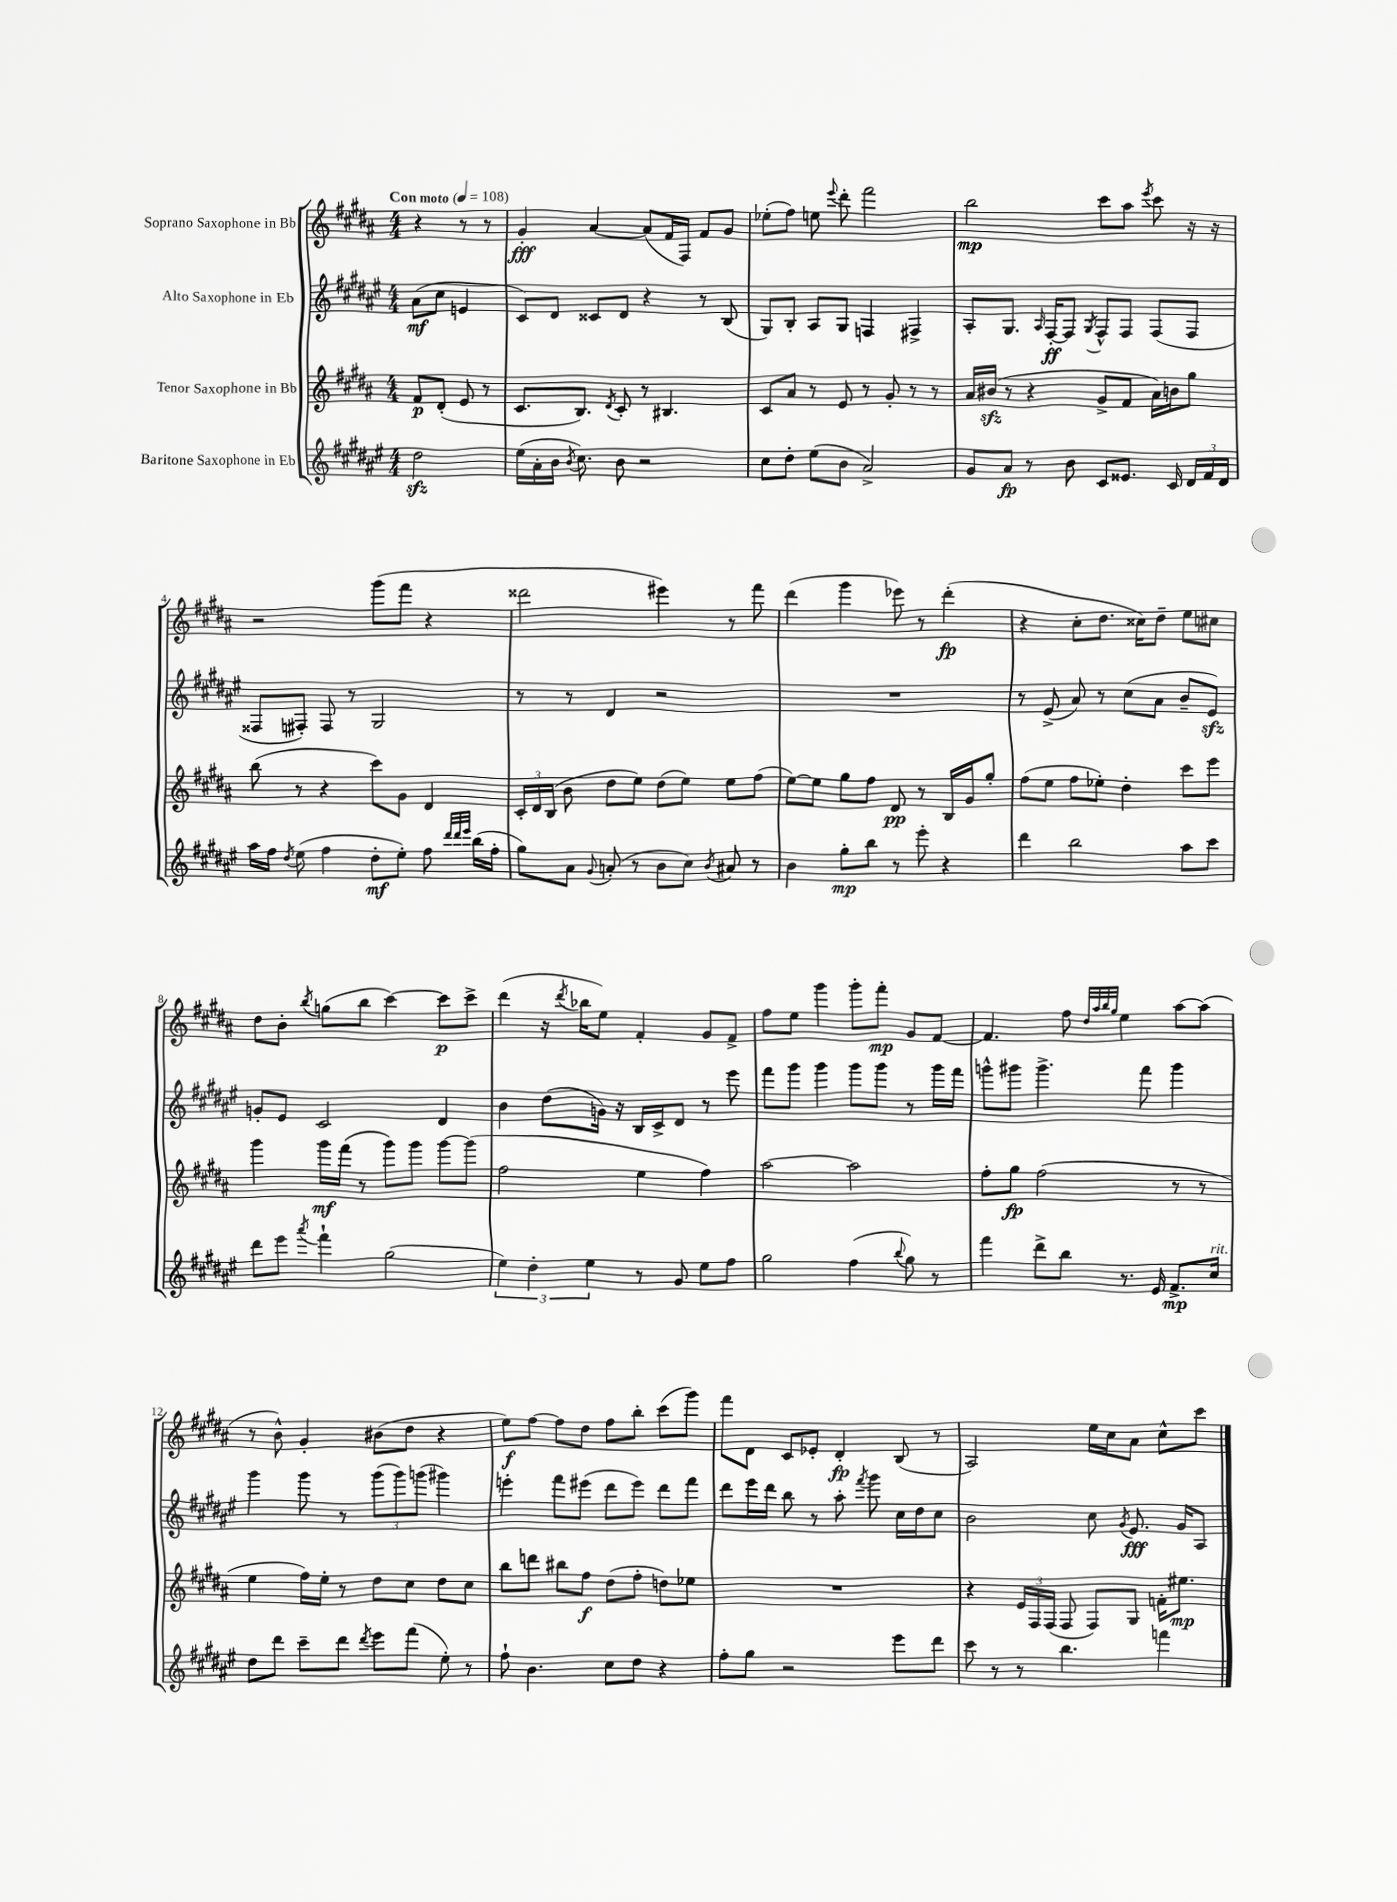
<<
\new StaffGroup <<
\new Staff = "s0" \with { instrumentName = "Soprano Saxophone in Bb" } {
    \clef treble \key b \major \numericTimeSignature \time 4/4 \partial 2 \tempo "Con moto" 4 = 108
    \autoBeamOff r4 r8 r8 |
    gis'4-.\fff ais'4~ ais'8[( fis'16 fis16]) fis'8[ gis'8] |
    ees''8[-.( fis''8]) e''8 \appoggiatura { e'''8 } dis'''8-. fis'''2 |
    b''2\mp cis'''8[ ais''8] \acciaccatura { e'''8 } cis'''8 r16 r16 |
    r2 gis'''8[( fis'''8] r4 |
    disis'''2 eis'''4) r8 fis'''8 |
    dis'''4( gis'''4 ees'''8) r8 dis'''4-.\fp( |
    r4 cis''8[-. dis''8.] cisis''16[) dis''8]-- e''8[ cis''8] |
    dis''8[ b'8]-. \acciaccatura { b''8 } g''8[( b''8] cis'''4~) cis'''8[\p cis'''8]-> |
    dis'''4( r16 \acciaccatura { dis'''8 } bes''16[ e''8]) fis'4-. gis'8[ fis'8]-> |
    fis''8[ e''8] gis'''4 gis'''8[-. fis'''8]-.\mp gis'8[ fis'8]~ |
    fis'4. fis''8 \grace { dis''32[ ais''32 b''32 gis''32] } e''4 ais''8[~ ais''8]( |
    r8 b'8-^) gis'4-. bis'8[( dis''8] r4 |
    e''8[\f) fis''8]~ fis''8[ dis''8] fis''8[ b''8]-. cis'''8[( gis'''8]) |
    fis'''8[ dis'8] cis'8[ ees'8]-. dis'4-.\fp b8( r8 |
    ais2) e''16[ cis''16 ais'8] cis''8[-^ cis'''8] \bar "|." |
}
\new Staff = "s1" \with { instrumentName = "Alto Saxophone in Eb" } {
    \clef treble \key fis \major \numericTimeSignature \time 4/4 \partial 2
    \autoBeamOff ais'8[\mf( cis''8] e'4 |
    cis'8[) dis'8] cisis'8[ dis'8] r4 r8 b8( |
    gis8[) b8]-. ais8[ gis8] f4 fis4-> |
    ais8[-. gis8.] \grace { ais16 } fis16[~-.\ff fis8] \acciaccatura { gis8 } fis8[-^ fis8] fis8[( fis8] |
    fisis8[ fis8]-.) fis8 r8 gis2 |
    r8 r8 dis'4 r2 |
    R1 |
    r8 eis'8->( ais'8) r8 cis''8[( ais'8] b'8[-- eis'8]\sfz) |
    g'8[-. eis'8] cis'2 dis'4 |
    b'4 dis''8[( g'16]) r16 b16[ cis'16-> dis'8] r8 eis'''8 |
    fis'''8[ gis'''8] gis'''4 gis'''8[ gis'''8] r8 gis'''16[ fis'''16] |
    g'''8[-^ gis'''8] gis'''4.-> fis'''8 gis'''4 |
    gis'''4 gis'''8 r8 \tuplet 3/2 { gis'''8[( gis'''8) g'''8]( } gis'''4) |
    e'''4-. fis'''8[ eis'''8]( dis'''8[ eis'''8]) dis'''8[ fis'''8] |
    dis'''8[ eis'''16 dis'''16] b''8 r8 ais''8-. \acciaccatura { fis'''8 } gis'''8 cis''16[ dis''16 cis''8] |
    b'2 cis''8 \acciaccatura { gis'8 } eis'8.\fff gis'16[ ais8] \bar "|." |
}
\new Staff = "s2" \with { instrumentName = "Tenor Saxophone in Bb" } {
    \clef treble \key b \major \numericTimeSignature \time 4/4 \partial 2
    \autoBeamOff fis'8[\p dis'8]-.( e'8 r8 |
    cis'8.[ b8.]) \acciaccatura { dis'8 } cis'8-. r8 bis4. |
    cis'8[ ais'8] r8 e'8 r8 gis'8-. r8 r8 |
    ais'16[ bis'16]\sfz( r8 r4 gis'8[-> fis'8] ais'16[) b'16 gis''8] |
    b''8( r8 r4 cis'''8[) gis'8] dis'4 |
    \tuplet 3/2 { cis'16[-. dis'16 b16]( } b'8 dis''8[ e''8]) dis''8[( e''8]) e''8[ fis''8]( |
    e''8[~) e''8] gis''8[ fis''8] dis'8\pp r8 b16[ gis'16 gis''8]-. |
    fis''8[( e''8] fis''8[ ees''8]-.) dis''4-. cis'''8[ e'''8] |
    gis'''4 gis'''16[\mf fis'''16]( r8 gis'''8[) gis'''8] gis'''8[~ gis'''8]( |
    fis''2 e''4 fis''4) |
    ais''2~ ais''2 |
    fis''8[-. gis''8]\fp fis''2( r8 r8 |
    e''4 fis''16[) e''16]-. r8 dis''8[ cis''8] dis''8[ cis''8] |
    b''8[ d'''8] bis''8[ fis''8]\f dis''8[( fis''8]-. d''8[) ees''8] |
    R1 |
    r4 \tuplet 3/2 { e'16[ fis16 fis16]( } fis8 fis8[) gis8] f'16[-. eis''8.]\mp \bar "|." |
}
\new Staff = "s3" \with { instrumentName = "Baritone Saxophone in Eb" } {
    \clef treble \key fis \major \numericTimeSignature \time 4/4 \partial 2
    \autoBeamOff dis''2\sfz |
    eis''16[( ais'16-. b'16] \acciaccatura { b'8 } cis''8.) b'8 r2 |
    cis''8[ dis''8]-. eis''8[( b'8] ais'2->) |
    gis'8[ ais'8]\fp r8 b'8 cis'8[ eisis'8.] cis'16 \tuplet 3/2 { dis'16[ fis'16 dis'16] } |
    ais''16[ fis''16] \acciaccatura { dis''8 } eis''8( fis''4 dis''8[-.\mf eis''8]-.) fis''8 \grace { dis'''32[ dis'''32 eis'''32] } b''16[( fis''16]-. |
    gis''8[) ais'8] \appoggiatura { gis'8 } a'8-.( r8 b'8[ cis''8]) \acciaccatura { b'8 } ais'8 r8 |
    b'4 gis''8[-.\mp b''8] r8 eis'''8-. r4 |
    dis'''4 b''2 ais''8[ cis'''8] |
    dis'''8[ eis'''8] \acciaccatura { ais'''8 } fis'''4-! gis''2( |
    \tuplet 3/2 { eis''4) dis''4-. eis''4 } r8 gis'8 eis''8[ fis''8] |
    gis''2 fis''4( \appoggiatura { b''8 } gis''8) r8 |
    fis'''4 dis'''8[-> b''8] r8. eis'16 fis'8.[->\mp cis''16]^\markup { \italic "rit." } |
    dis''8[ dis'''8] cis'''8[-- dis'''8] \acciaccatura { dis'''8 } eis'''8[ fis'''8]( eis''8-.) r8 |
    fis''8-! b'4. cis''8[ dis''8] r4 |
    fis''8[-. gis''8] r2 eis'''8[ dis'''8] |
    cis'''8 r8 r8 b''4. f'''4 \bar "|." |
}
>>
>>
